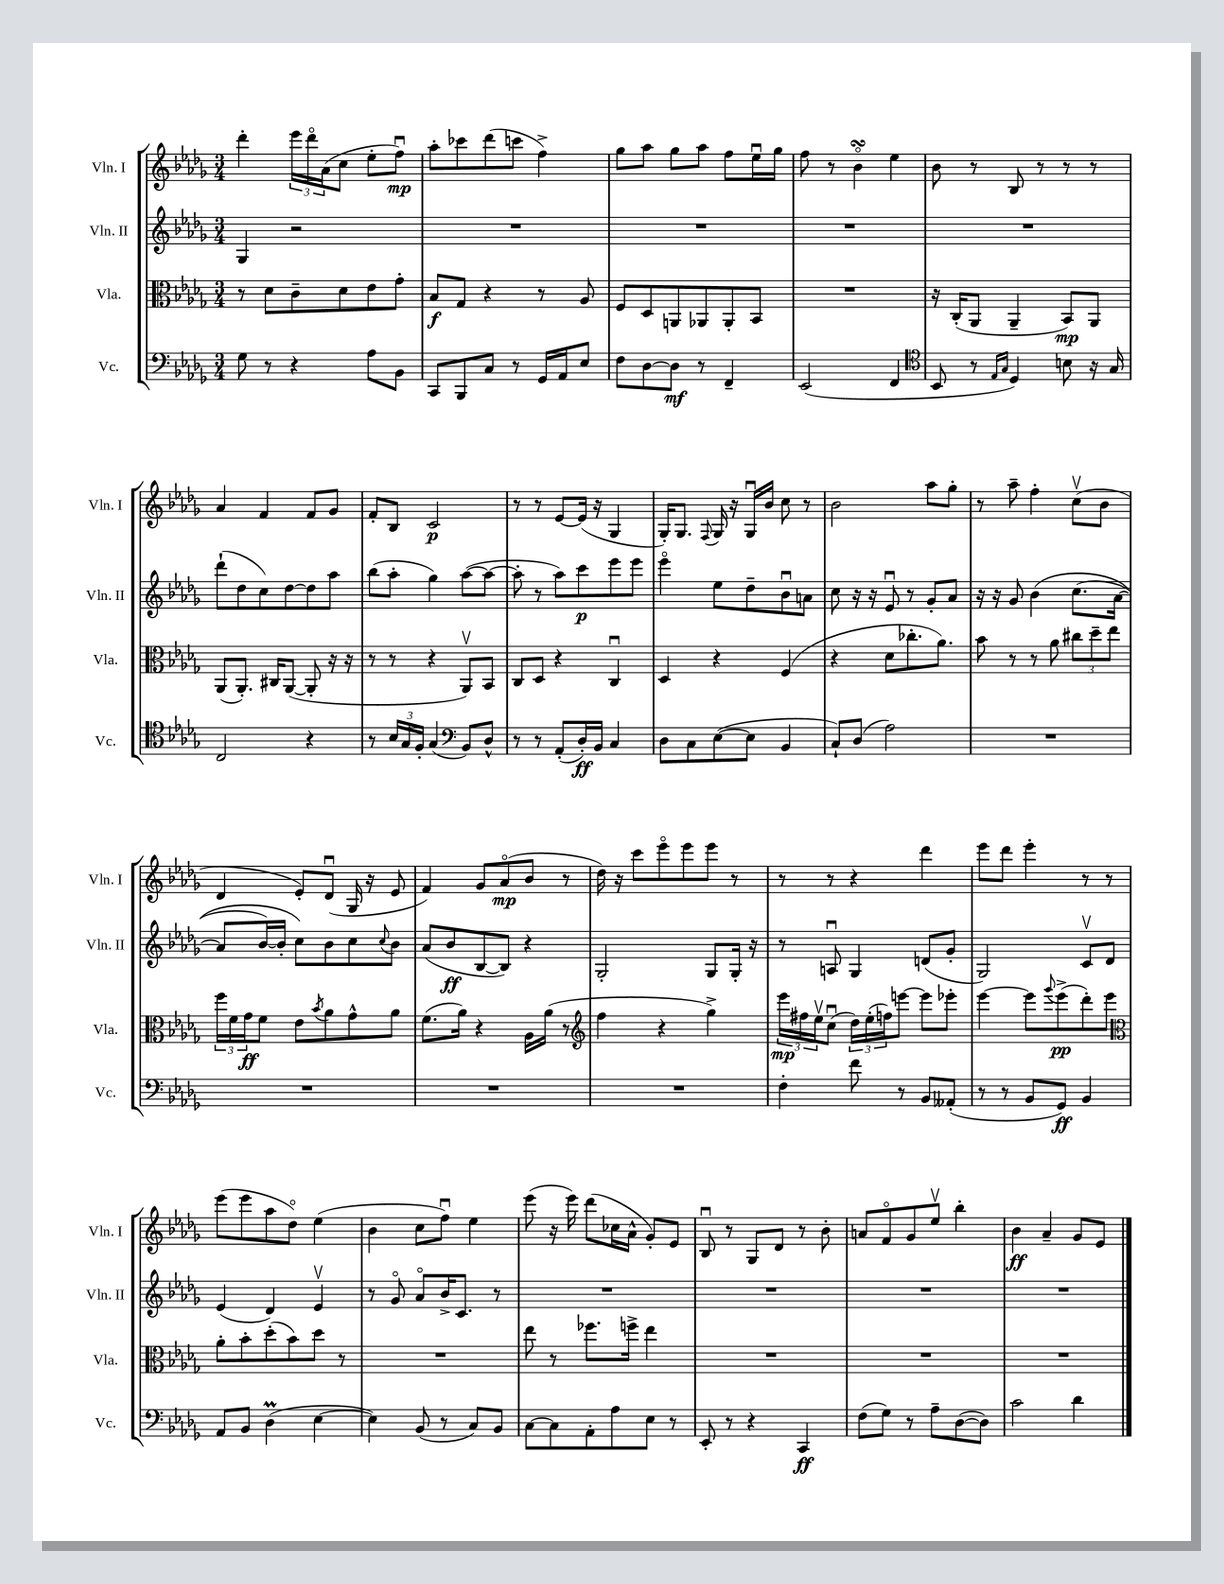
<<
\new StaffGroup <<
\new Staff = "s0" \with { instrumentName = "Vln. I" shortInstrumentName = "Vln. I" } {
    \clef treble \key des \major \numericTimeSignature \time 3/4
    des'''4-. \tuplet 3/2 { ees'''16 des'''16\flageolet aes'16( } c''8 ees''8-. f''8\downbow\mp) |
    aes''8-. ces'''8 des'''8( c'''8 f''4->) |
    ges''8 aes''8 ges''8 aes''8 f''8 ees''16\downbow ges''16 |
    f''8 r8 bes'4\flageolet\turn ees''4 |
    bes'8 r8 bes8 r8 r8 r8 |
    aes'4 f'4 f'8 ges'8 |
    f'8-. bes8 c'2\p |
    r8 r8 ees'8~ ees'16( r16 ges4 |
    ges16-.) ges8. \appoggiatura { f8 } ges16 r16 ges16\downbow bes'16 c''8 r8 |
    bes'2 aes''8 ges''8-. |
    r8 aes''8-- f''4-. c''8\upbow( bes'8 |
    des'4 ees'8-.) des'8\downbow( ges16 r16 ees'8 |
    f'4) ges'8 aes'8\flageolet\mp( bes'8 r8 |
    des''16) r16 c'''8 ees'''8\flageolet ees'''8 ees'''8 r8 |
    r8 r8 r4 des'''4 |
    ees'''8 des'''8 ees'''4-. r8 r8 |
    ees'''8( ees'''8 aes''8 des''8\flageolet) ees''4( |
    bes'4 c''8 f''8\downbow) ees''4 |
    ees'''8( r16 ees'''16) des'''8( ces''16 aes'16-^ ges'8-.) ees'8 |
    bes8\downbow r8 ges8 des'8 r8 bes'8-. |
    a'8 f'8\flageolet ges'8 ees''8\upbow bes''4-. |
    bes'4\ff aes'4-- ges'8 ees'8 \bar "|." |
}
\new Staff = "s1" \with { instrumentName = "Vln. II" shortInstrumentName = "Vln. II" } {
    \clef treble \key des \major \numericTimeSignature \time 3/4
    ges4 r2 |
    R2. |
    R2. |
    R2. |
    R2. |
    des'''8-!( des''8 c''8) des''8~ des''8 aes''8 |
    bes''8( aes''8-. ges''4) aes''8~( aes''8~ |
    aes''8-. r8 aes''8) c'''8\p ees'''8 ees'''8 |
    ees'''4\flageolet ees''8 des''8-- bes'8\downbow a'8 |
    c''8 r16 r16 ees'8\downbow r8 ges'8-. aes'8 |
    r16 r16 ges'8 bes'4\( c''8.( aes'16~ |
    aes'8 bes'16~) bes'16-. c''8\) bes'8 c''8 \appoggiatura { c''8 } bes'8 |
    aes'8( bes'8\ff bes8~ bes8) r4 |
    ges2-. ges8 ges16-. r16 |
    r8 a8\downbow ges4 d'8( ges'8-. |
    ges2) c'8\upbow des'8 |
    ees'4( des'4) ees'4\upbow |
    r8 ges'8\flageolet aes'8\flageolet bes'16-> c'8. r8 |
    R2. |
    R2. |
    R2. |
    R2. \bar "|." |
}
\new Staff = "s2" \with { instrumentName = "Vla." shortInstrumentName = "Vla." } {
    \clef alto \key des \major \numericTimeSignature \time 3/4
    r8 des'8 c'8-- des'8 ees'8 ges'8-. |
    bes8\f ges8 r4 r8 aes8 |
    f8 des8 a,8 aes,8 aes,8-. bes,8 |
    R2. |
    r16 c16-.( aes,8 aes,4-- bes,8\mp) aes,8 |
    aes,8( aes,8.-.) cis16 aes,8~( aes,8-. r16 r16 |
    r8 r8 r4 aes,8\upbow) bes,8 |
    c8 des8 r4 c4\downbow |
    des4 r4 f4( |
    r4 des'8 ces''8.-. aes'8.) |
    bes'8 r8 r8 aes'8 \tuplet 3/2 { cis''8 des''8-- ees''8 } |
    \tuplet 3/2 { f''16 f'16 ges'16\ff } f'8 ees'8 \acciaccatura { bes'8 } aes'8 ges'8-^ aes'8 |
    f'8.( aes'16) r4 aes16 aes'16( r8 |
    \clef treble f''4 r4 ges''4->) |
    \tuplet 3/2 { ees'''16\mp fis''16 ees''16\upbow } c''8\downbow( \tuplet 3/2 { des''16) ees''16-.( f''16) } e'''8~ e'''8 ees'''8-. |
    ees'''4~ ees'''8 \appoggiatura { ges'''8 } ees'''8->\pp( des'''8-.) ees'''8 |
    \clef alto aes'8-. bes'8-. des''8-.( bes'8) des''8 r8 |
    R2. |
    ees''8 r8 fes''8. f''16-> ees''4 |
    R2. |
    R2. |
    R2. \bar "|." |
}
\new Staff = "s3" \with { instrumentName = "Vc." shortInstrumentName = "Vc." } {
    \clef bass \key des \major \numericTimeSignature \time 3/4
    ges8 r8 r4 aes8 bes,8 |
    c,8 bes,,8 c8 r8 ges,16 aes,16 ees8 |
    f8 des8~ des8\mf r8 f,4-- |
    ees,2( f,4 |
    \clef tenor bes,8 r8 \grace { ees16 ges16 } des4) b8 r16 ges16 |
    c2 r4 |
    r8 \tuplet 3/2 { bes16 ges16 f16-. } ges4( \clef bass bes,8) des8-^ |
    r8 r8 aes,8-.( des16-.\ff) bes,16 c4 |
    des8 c8 ees8~( ees8 bes,4 |
    c8-!) des8( aes2) |
    R2. |
    R2. |
    R2. |
    R2. |
    f4-. f'8 r8 bes,8 aeses,8-.( |
    r8 r8 bes,8 ges,8\ff) bes,4 |
    aes,8 bes,8 des4\prall( ees4~ |
    ees4) bes,8( r8 c8) bes,8 |
    c8~ c8 aes,8-. aes8 ees8 r8 |
    ees,8-. r8 r4 c,4\ff |
    f8( ges8) r8 aes8-- des8~( des8) |
    c'2 des'4 \bar "|." |
}
>>
>>
\layout { \context { \Score \remove "Bar_number_engraver" } }
